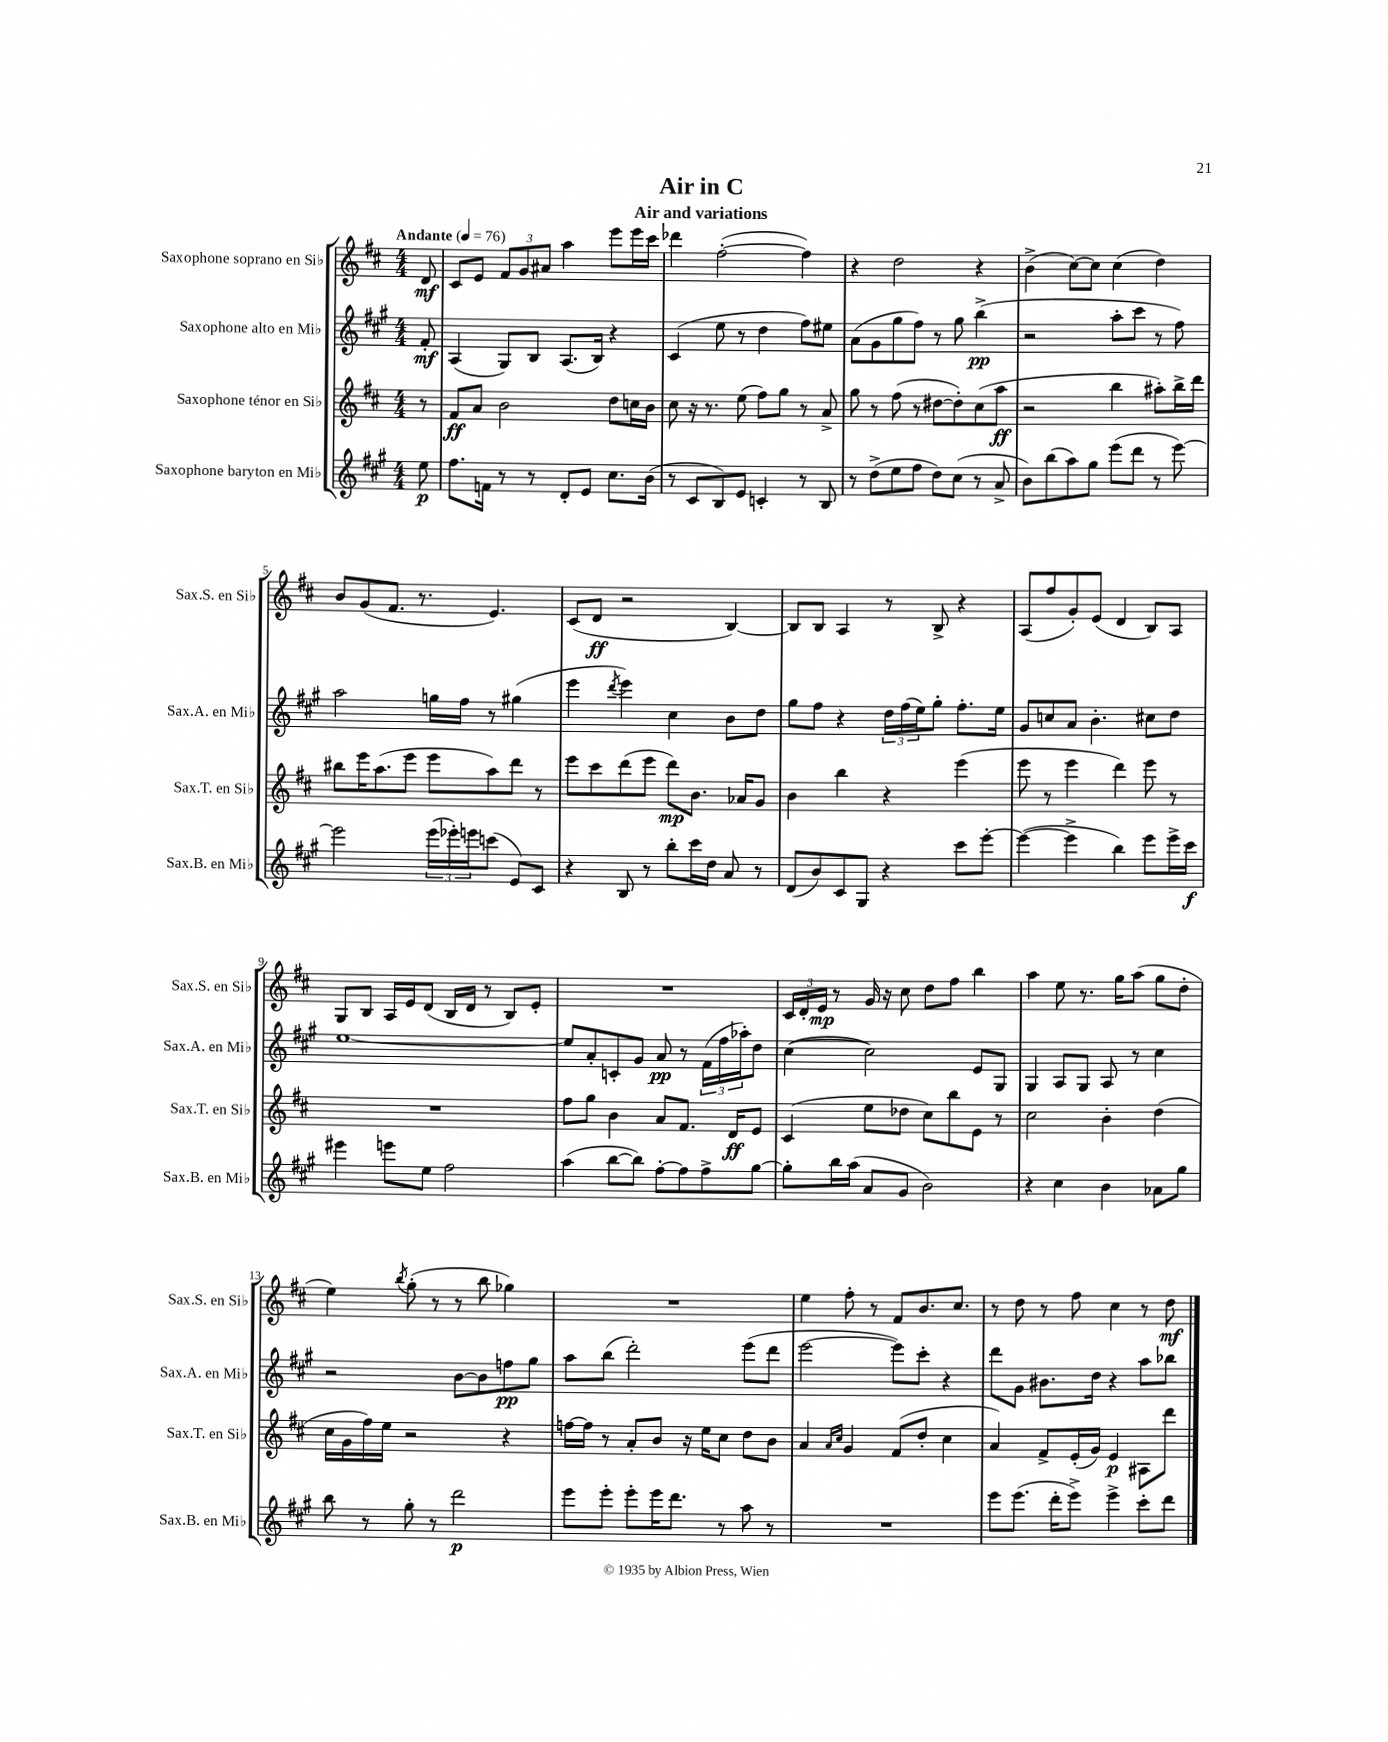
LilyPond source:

\header { title = "Air in C" subtitle = "Air and variations" }
<<
\new StaffGroup <<
\new Staff = "s0" \with { instrumentName = "Saxophone soprano en Sib" shortInstrumentName = "Sax.S. en Sib" } {
    \clef treble \key d \major \numericTimeSignature \time 4/4 \partial 8 \tempo "Andante" 4 = 76
    d'8\mf |
    cis'8 e'8 \tuplet 3/2 { fis'8 g'8 ais'8 } a''4 e'''8 e'''16 cis'''16 |
    des'''4 fis''2~-.( fis''4) |
    r4 d''2 r4 |
    b'4->( cis''8~) cis''8 cis''4( d''4) |
    b'8 g'8( fis'8. r8. e'4.) |
    cis'8( d'8\ff r2 b4~) |
    b8 b8 a4 r8 b8-> r4 |
    a8( fis''8 g'8-.) e'8( d'4 b8) a8 |
    g8 b8 a16 e'16 d'8( b16 d'16 r8 b8) e'8-. |
    R1 |
    \tuplet 3/2 { cis'16 d'16-. e'16\mp } r8 g'16 r16 cis''8 d''8 fis''8 b''4 |
    a''4 e''8 r8. g''16 a''8( g''8 d''8-. |
    e''4) \acciaccatura { b''8 } g''8-.( r8 r8 b''8 ges''4) |
    R1 |
    e''4 fis''8-. r8 fis'8 b'8. cis''8. |
    r8 d''8 r8 fis''8 cis''4 r8 d''8\mf \bar "|." |
}
\new Staff = "s1" \with { instrumentName = "Saxophone alto en Mib" shortInstrumentName = "Sax.A. en Mib" } {
    \clef treble \key a \major \numericTimeSignature \time 4/4 \partial 8
    fis'8-.\mf |
    a4( gis8) b8 a8.( b16) r4 |
    cis'4( e''8 r8 d''4 fis''8) eis''8 |
    a'8( gis'8 gis''8 fis''8) r8 gis''8 b''4->\pp( |
    r2 a''8-. cis'''8 r8 fis''8) |
    a''2 g''16 fis''16 r8 gis''4( |
    e'''4 \acciaccatura { d'''8 } e'''4) cis''4 b'8 d''8 |
    gis''8 fis''8 r4 \tuplet 3/2 { d''16 fis''16( e''16) } gis''8-. fis''8.-. e''16 |
    gis'8 c''8 a'8 b'4.-. cis''8 d''8 |
    e''1~ |
    e''8 a'8-. c'8-. gis'8 a'8\pp r8 \tuplet 3/2 { fis'16( fis''16 aes''16-.) } d''8 |
    cis''4~( cis''2) e'8 gis8 |
    gis4 a8 gis8 a8 r8 cis''4 |
    r2 b'8~ b'8 f''8\pp gis''8 |
    a''8 b''8( d'''2-.) e'''8( d'''8 |
    e'''2~ e'''8) cis'''8-. r4 |
    d'''8 gis'8 bis'8. d''16 r4 a''8 bes''8 \bar "|." |
}
\new Staff = "s2" \with { instrumentName = "Saxophone ténor en Sib" shortInstrumentName = "Sax.T. en Sib" } {
    \clef treble \key d \major \numericTimeSignature \time 4/4 \partial 8
    r8 |
    fis'8\ff a'8 b'2 d''8 c''16 b'16 |
    cis''8 r16 r8. e''8( fis''8) g''8 r8 a'8-> |
    g''8 r8 fis''8( r8 dis''8~ dis''8-.) cis''8( a''8\ff |
    r2 b''4 ais''8-.) b''16-> d'''16 |
    bis''8 e'''16 a''8.( e'''8 e'''8 a''8) d'''8 r8 |
    e'''8 cis'''8 d'''8( e'''8 d'''8\mp) b'8. aes'16 g'8 |
    b'4 b''4 r4 e'''4( |
    e'''8 r8 e'''4 d'''4) e'''8 r8 |
    R1 |
    fis''8 g''8 b'4 a'8 fis'8. d'16\ff e'8 |
    cis'4( e''8 des''8 cis''8) b''8 e'8 r8 |
    cis''2 b'4-. d''4( |
    cis''16 g'16 fis''16) e''16 r2 r4 |
    f''16~ f''16 r8 a'8-. b'8 r16 e''16 cis''8 d''8 b'8 |
    a'4 \grace { a'16 cis''16 } g'4 fis'8( d''8-. cis''4 |
    a'4) fis'8-> e'16-.( g'16) e'4\p ais8 d'''8 \bar "|." |
}
\new Staff = "s3" \with { instrumentName = "Saxophone baryton en Mib" shortInstrumentName = "Sax.B. en Mib" } {
    \clef treble \key a \major \numericTimeSignature \time 4/4 \partial 8
    e''8\p |
    fis''8. f'16 r8 r8 d'8-. e'8 cis''8. b'16( |
    r8 cis'8 b8) e'8 c'4-. r8 b8 |
    r8 d''8->( e''8 fis''8 d''8) cis''8( r8 a'8-> |
    b'8) b''8( a''8) gis''8 e'''8( d'''8 r8 e'''8~) |
    e'''2 \tuplet 3/2 { e'''16( ees'''16-.) e'''16 } c'''8( e'8) cis'8 |
    r4 b8 r8 b''8-. cis'''16 d''16 a'8 r8 |
    d'8( b'8) cis'8 gis8 r4 cis'''8 e'''8~-. |
    e'''4~( e'''4-> b''4) e'''8 e'''16-> cis'''16\f |
    eis'''4 e'''8 e''8 fis''2 |
    a''4( b''8~ b''8) fis''8~-. fis''8 fis''8-> gis''8~ |
    gis''8-. b''16 a''16( a'8 gis'8 b'2) |
    r4 cis''4 b'4 aes'8 gis''8 |
    b''8 r8 gis''8-. r8 d'''2\p |
    e'''8 e'''8-. e'''8-. e'''16 d'''8. r8 a''8 r8 |
    R1 |
    e'''8 e'''8.( d'''16-. e'''8->) e'''4-> cis'''8-. d'''8 \bar "|." |
}
>>
>>
